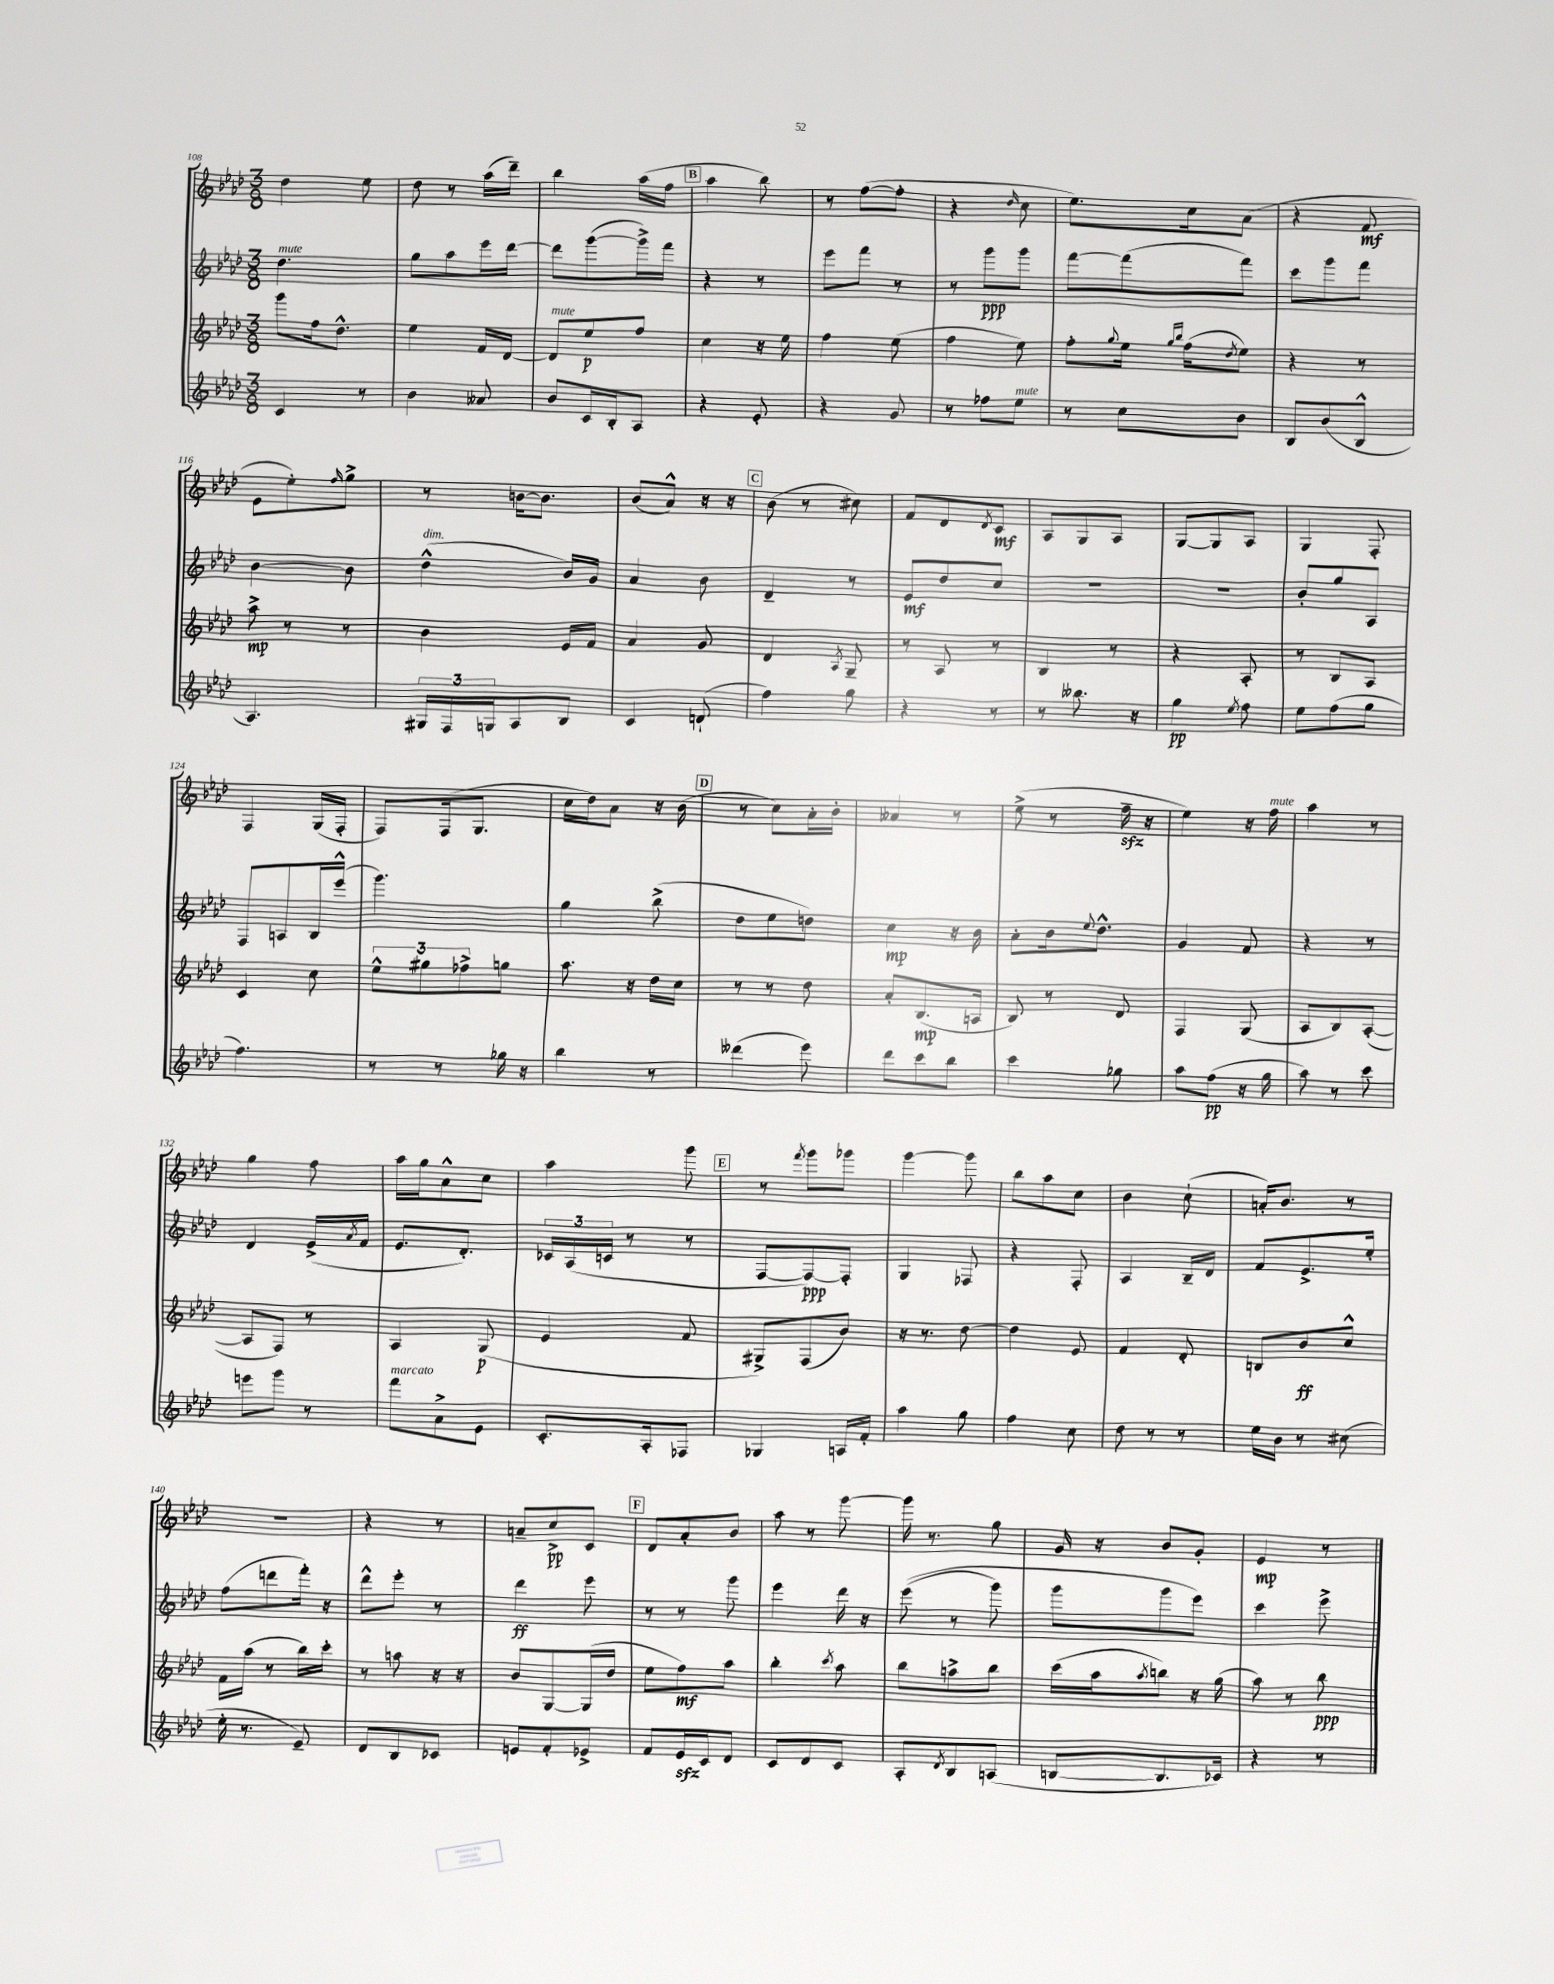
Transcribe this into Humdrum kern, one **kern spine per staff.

**kern	**kern	**kern	**kern
*staff4	*staff3	*staff2	*staff1
*clefG2	*clefG2	*clefG2	*clefG2
*k[b-e-a-d-]	*k[b-e-a-d-]	*k[b-e-a-d-]	*k[b-e-a-d-]
*M3/8	*M3/8	*M3/8	*M3/8
4c/	8ggg\L	4.dd-\	4dd-\
.	16ff\k	.	.
.	8.dd-^^\J	.	.
8r	.	.	8ee-\
=	=	=	=
4b-\	4ee-\	8gg\L	8dd-\
.	.	8aa-\	8r
8a--/	16f/LL	16eee-\L	(16aa-\LL
.	[16d-/JJ	[16ddd-\JJ	16ddd-~\JJ)
=	=	=	=
8b-/L	8d-/]L	8ddd-\]L	4bb-\
16c/L	8ee-/	([8ggg\	.
16B-'/J	.	.	.
8A-/J	8ff/J	16ggg^\]L)	(16aa-\LL
.	.	16fff\JJ	16ff\JJ
=	=	=	=
4r	4cc\	4r	4aa-\
8e-'/	16r	8r	8bb-\)
.	16ee-\	.	.
=	=	=	=
4r	4ff\	8eee-\L	8r
.	.	8fff\J	([8ff\L
8g/	(8ee-\	8r	8ff'\]J
=	=	=	=
8r	4ff\	8r	4r
8ff-\L	.	8ggg\L	.
.	.	.	16qqdd-/
8ee-\J	8ee-\)	8ggg\J	8cc\
=	=	=	=
8r	8ff'\L	[8fff\L	8.ee-\L)
.	8qqgg/	.	.
8cc\L	16ee-\Jk	(8fff\]	.
.	16qqgg/LL	.	.
.	16qqbb-/JJ	.	.
.	(16ff\LK	.	16cc\k
.	8qdd-/	.	.
8b-\J	8ee-\J)	8fff\J)	(8a-\J
=	=	=	=
8B-/L	4r	8ccc\L	4r
(8b-/	.	8ggg\	.
8B-^^/J	8r	8fff\J	8f/
=	=	=	=
4.A-/)	8aa-^\	[4b-\	8e-\L
.	8r	.	8ee-'\)
.	.	.	16qqff/
.	8r	8b-\]	8gg^\J
=	=	=	=
24G#/LL	4b-\	(4dd-^^\	8r
24F/	.	.	.
24G/J	.	.	.
8A-/	.	.	[16b\LK
.	.	.	8.b\]J
8B-/J	16e-/LL	16b-/LL)	.
.	16f/JJ	16g/JJ	.
=	=	=	=
4c/	4a-/	4a-/	(8b-/L
.	.	.	8a-^^/J)
(8d`/	8g/	8b-\	16r
.	.	.	16r
=	=	=	=
4ff\)	4d-/	4d-~/	(8b-\
.	.	.	8r
.	8qA-/	.	.
8gg\	8G~/	8r	8cc#\)
=	=	=	=
4r	8r	8e-/L	8f/L
.	8A-/	8dd-/	8d-/
.	.	.	8qd-/
8r	8r	8cc/J	8c/J
=	=	=	=
8r	4B-/	4.r	8A-/L
8.bb--\	.	.	8G/
.	8r	.	8A-/J
16r	.	.	.
=	=	=	=
4gg\	4r	4.r	[8G/L
.	.	.	8G/]
8qee-/	.	.	.
8ff\	8A-'/	.	8A-/J
=	=	=	=
8ee-\L	8r	8b-'/L	4G/
(8ff\	8B-/L	8gg/	.
8gg\J	8A-/J	8A-/J	8F'/
=	=	=	=
4.ff\)	4c/	8F/L	4F/
.	.	8A/	.
.	8cc\	16B-/L	(16G/LL
.	.	(16eee-^^/JJ	16F'/JJ
=	=	=	=
8r	12ee-^^\L	4.ggg\)	8F/L)
.	12gg#\	.	.
8r	.	.	(16F/k
.	12ff-^\	.	.
.	.	.	8.G/J
16gg-\	8gg\J	.	.
16r	.	.	.
=	=	=	=
4bb-\	8.aa-\	4gg\	16cc\LL
.	.	.	16dd-\J)
.	.	.	8a-\J
.	16r	.	.
8r	16dd-\LL	(8bb-^\	16r
.	16cc\JJ	.	(16b-\
=	=	=	=
(4ddd--\	8r	8dd-\L	8r
.	8r	8ee-\	8cc\L)
8eee-\)	8dd-\	8dd\J)	16a-'\L
.	.	.	16b-'\JJ
=	=	=	=
8ddd-\L	8a-'/L	4cc\	4a--/
8ccc\	(8.B-/	.	.
8bb-\J	.	16r	8r
.	16A/Jk	16b-\	.
=	=	=	=
4ccc\	8B-/)	8a-'\L	(8ee-^\
.	8r	16b-\k	8r
.	.	8qqee-/	.
.	.	8.dd-^^\J	.
8gg-\	8d-/	.	16ff~\
.	.	.	16r
=	=	=	=
8aa-\L	4F/	4g/	4ee-\)
(8ff\J	.	.	.
16r	(8G/	8f/	16r
16gg\	.	.	16ff\
=	=	=	=
8aa-\)	8A-/L	4r	4aa-\
8r	8B-/)	.	.
8ccc\	([8A-'/J	8r	8r
=	=	=	=
8eee\L	8A-/]L	4d-/	4gg\
8ggg\J	8F/J)	.	.
8r	8r	(16e-^/LL	8ff\
.	.	8qa-/	.
.	.	16f/JJ	.
=	=	=	=
8fff\L	4A-/	8.e-/L	16aa-\LL
.	.	.	16gg\J
8a-^\	.	.	8a-^^\
.	.	8.d-'/J)	.
8e-\J	(8G/	.	8cc\J
=	=	=	=
8.c'/L	4e-/	24c-/LL	4aa-\
.	.	(24A-/	.
.	.	24c/JJ	.
.	.	8r	.
16A-'/k	.	.	.
8F-/J	8f/	8r	8ggg\
=	=	=	=
4G-/	8G#^/L)	[8F/L	8r
.	.	.	8qfff/
.	(8F/	8F/_)	8ggg\L
16A/LL	8b-/J)	8F'/]J	8ggg-\J
16f'/JJ	.	.	.
=	=	=	=
4aa-\	16r	4G/	[4ggg\
.	8.r	.	.
8gg\	[8dd-\	8F-/	8ggg\]
=	=	=	=
4ff\	4dd-\]	4r	8bb-\L
.	.	.	8aa-\
8cc\	8e-/	8F'/	8cc\J
=	=	=	=
8dd-\	4f/	4A-/	4b-\
8r	.	.	.
8r	8d-'/	16B-~/LL	(8cc`\
.	.	16d-/JJ	.
=	=	=	=
16ee-\LL	8B/L	8f/L	16a'/LK)
16b-\JJ	.	.	8.b-/J
8r	8b-/	8.e-^/	.
(8cc#\	8cc^^/J	.	8r
.	.	16ee-'/Jk	.
=	=	=	=
16ee-'\	16f\LL	(8ff\L	4.r
8.r	(16aa-\JJ	.	.
.	8r	8ddd\	.
8e-~/)	16bb-\LL)	16fff'\Jk)	.
.	16ccc'\JJ	16r	.
=	=	=	=
8d-/L	8r	8ddd-^^\L	4r
8B-/	8aa\	8eee-'\J	.
8c-/J	16r	8r	8r
.	16r	.	.
=	=	=	=
8e/L	8b-/L	4ddd-\	8a~/L
8f'/	[8G/	.	8cc^/
8e-^/J	(16G/]L	8eee-\	8c/J
.	16dd-/JJ	.	.
=	=	=	=
8f/L	8ee-\L	8r	8d-/L
16e-/L	8ff\)	8r	8a-'/
16c/J	.	.	.
8d-/J	8aa-\J	8ggg\	8b-/J
=	=	=	=
8c/L	4bb-'\	4eee-\	8aa-\
8d-/	.	.	8r
.	8qccc/	.	.
8c/J	8aa-\	16ddd-\	[8ggg\
.	.	16r	.
=	=	=	=
8A-'/L	8bb-\L	&((8eee-\	16ggg\]
.	.	.	8.r
8qd-/	.	.	.
8B-/	8aa^\	8r	.
(8A/J	8bb-\J	8ggg\)	8gg\
=	=	=	=
[8B/L	(16ccc\LL	8ggg\L	16g/
.	16aa-\J	.	16r
.	8qaa-/	.	.
8.B/]	8bb\J)	8ggg\	8b-/L
.	16r	8eee-\J&)	8g'/J
16c-/Jk)	(16gg\	.	.
=	=	=	=
4r	8aa-\)	4ccc\	4e-/
.	8r	.	.
8r	8bb-\	8eee-^\	8r
==	==	==	==
*-	*-	*-	*-
